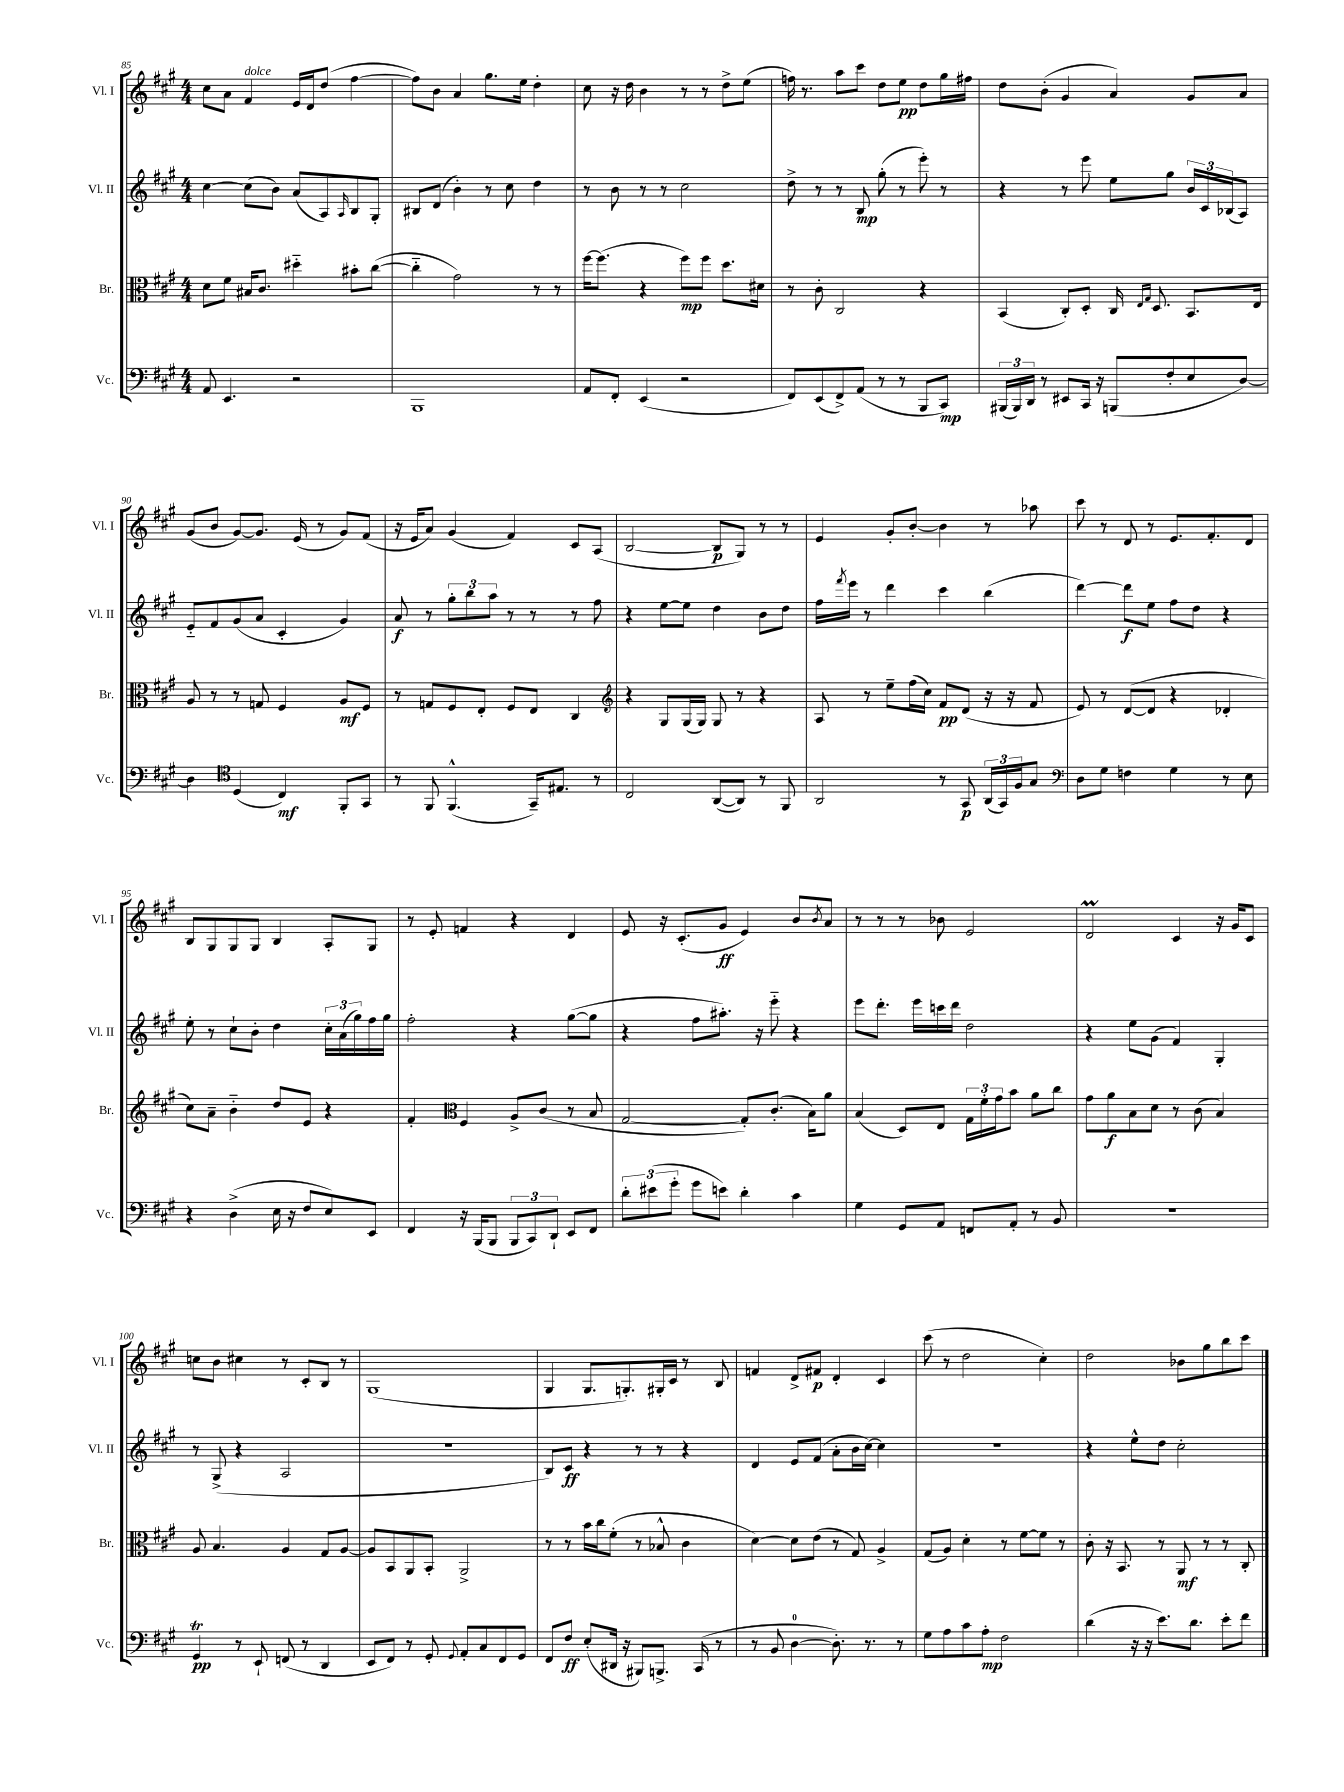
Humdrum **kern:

**kern	**dynam	**kern	**dynam	**kern	**dynam	**kern	**dynam
*part4	*part4	*part3	*part3	*part2	*part2	*part1	*part1
*staff4	*staff4	*staff3	*staff3	*staff2	*staff2	*staff1	*staff1
*I"Vc.	*	*I"Br.	*	*I"Vl. II	*	*I"Vl. I	*
*I'Vc.	*	*I'Br.	*	*I'Vl. II	*	*I'Vl. I	*
*clefF4	*	*clefC3	*	*clefG2	*	*clefG2	*
*k[f#c#g#]	*	*k[f#c#g#]	*	*k[f#c#g#]	*	*k[f#c#g#]	*
*M4/4	*	*M4/4	*	*M4/4	*	*M4/4	*
=85	=85	=85	=85	=85	=85	=85	=85
8AA/	.	8d\L	.	[4cc#\	.	8cc#\L	.
4.EE/	.	8f#\J	.	.	.	8a\J	.
!	!	!	!	!	!	!LO:TX:a:i:t=dolce	!
.	.	16B#X/KL	.	(8cc#\L]	.	4f#/	.
.	.	8.c#/J	.	.	.	.	.
.	.	.	.	8b\J)	.	.	.
2r	.	4dd#X\	.	(8a/L	.	16e/LL	.
.	.	.	.	.	.	16d/J	.
.	.	.	.	8A/)	.	(8dd/J	.
.	.	.	.	16qqA/	.	.	.
.	.	8b#X'\L	.	8B/	.	[4ff#\	.
.	.	([8cc#\J	.	8G#'/J	.	.	.
=86	=86	=86	=86	=86	=86	=86	=86
1BBB	.	4cc#\]	.	8B#X/L	.	8ff#\L])	.
.	.	.	.	(8d/J	.	8b\J	.
.	.	2g#\)	.	4b'\)	.	4a/	.
.	.	.	.	8r	.	8.gg#\L	.
.	.	.	.	8cc#\	.	.	.
.	.	.	.	.	.	16ee\Jk	.
.	.	8r	.	4dd\	.	4dd'\	.
.	.	8r	.	.	.	.	.
=87	=87	=87	=87	=87	=87	=87	=87
8AA/L	.	[16ff#\KL	.	8r	.	8cc#\	.
.	.	(8.ff#\J]	.	.	.	.	.
8FF#'/J	.	.	.	8b\	.	16r	.
.	.	.	.	.	.	16dd\	.
(4EE/	.	4r	.	8r	.	4b\	.
.	.	.	.	8r	.	.	.
2r	.	8ff#\L)	mp	2cc#\	.	8r	.
.	.	8ff#\J	.	.	.	8r	.
.	.	8.dd\L	.	.	.	8dd^\L	.
.	.	.	.	.	.	(8ee\J	.
.	.	16d#X\Jk	.	.	.	.	.
=88	=88	=88	=88	=88	=88	=88	=88
8FF#/L)	.	8r	.	8dd^\	.	16ffn\)	.
.	.	.	.	.	.	8.r	.
(8EE/	.	8c#'\	.	8r	.	.	.
8FF#^/)	.	2C#/	.	8r	.	8aa\L	.
(8AA/J	.	.	.	8B/	mp	8ccc#\J	.
8r	.	.	.	(8gg#'\	.	8dd\L	.
8r	.	.	.	8r	.	8ee\J	pp
8BBB/L	.	4r	.	8eee'\)	.	8dd\L	.
8CC#/J)	mp	.	.	8r	.	16gg#\L	.
.	.	.	.	.	.	16ff#X\JJ	.
=89	=89	=89	=89	=89	=89	=89	=89
(24BBB#X/LL	.	(4BB/	.	4r	.	8dd\L	.
24BBB#/)	.	.	.	.	.	.	.
24DD/JJ	.	.	.	.	.	.	.
8r	.	.	.	.	.	(8b'\J	.
8EE#X/L	.	8C#'/L)	.	8r	.	4g#/	.
16CC#/Jk	.	8D'/J	.	8eee\	.	.	.
16r	.	.	.	.	.	.	.
(8BBBn/L	.	16C#/	.	8ee\L	.	4a/)	.
.	.	16qqE/LL	.	.	.	.	.
.	.	16qqG#/JJ	.	.	.	.	.
.	.	8.D/	.	.	.	.	.
8F#'/	.	.	.	8gg#\J	.	.	.
8E/	.	8.BB/L	.	24b/LL	.	8g#/L	.
.	.	.	.	24c#/	.	.	.
.	.	.	.	(24B-X/J	.	.	.
[8D/J)	.	.	.	8A/J)	.	8a/J	.
.	.	16E/Jk	.	.	.	.	.
!!LO:LB:g=z
=90	=90	=90	=90	=90	=90	=90	=90
4D\]	.	8A/	.	8e/L	.	(8g#/L	.
.	.	8r	.	8f#/	.	8b/J	.
*clefC4	*	*	*	*	*	*	*
(4D/	.	8r	.	(8g#/	.	[8g#/L)	.
.	.	8Gn/	.	8a/J	.	8.g#/J]	.
4C#/)	mf	4F#/	.	4c#'/	.	.	.
.	.	.	.	.	.	(16e/	.
.	.	.	.	.	.	8r	.
8FF#'/L	.	8A/L	mf	4g#/)	.	8g#/L)	.
8GG#/J	.	8F#/J	.	.	.	(8f#/J	.
=91	=91	=91	=91	=91	=91	=91	=91
8r	.	8r	.	8a/	f	16r	.
.	.	.	.	.	.	16e/KL	.
8FF#/	.	8Gn/L	.	8r	.	8a/J)	.
(4.FF#^^/	.	8F#/	.	12gg#'\L	.	(4g#/	.
.	.	.	.	12bb\	.	.	.
.	.	8E'/J	.	.	.	.	.
.	.	.	.	12aa\J	.	.	.
.	.	8F#/L	.	8r	.	4f#/)	.
16GG#~/KL)	.	8E/J	.	8r	.	.	.
8.E#X/J	.	.	.	.	.	.	.
.	.	4C#/	.	8r	.	8c#/L	.
8r	.	.	.	8ff#\	.	(8A/J	.
=92	=92	=92	=92	=92	=92	=92	=92
*	*	*clefG2	*	*	*	*	*
2C#/	.	4r	.	4r	.	[2B/	.
.	.	8G#/L	.	[8ee\L	.	.	.
.	.	(16G#/L	.	8ee\J]	.	.	.
.	.	16G#/JJ)	.	.	.	.	.
([8AA/L	.	8G#/	.	4dd\	.	8B/L]	p
8AA/J])	.	8r	.	.	.	8G#/J)	.
8r	.	4r	.	8b\L	.	8r	.
8FF#/	.	.	.	8dd\J	.	8r	.
=93	=93	=93	=93	=93	=93	=93	=93
2AA/	.	8A/	.	16ff#\LL	.	4e/	.
.	.	.	.	8qfff#/	.	.	.
.	.	.	.	16eee\JJ	.	.	.
.	.	8r	.	8r	.	.	.
.	.	8ee~\L	.	4ddd\	.	8g#'/L	.
.	.	(16ff#\L	.	.	.	[8b'/J	.
.	.	16cc#\JJ)	.	.	.	.	.
8r	.	8f#/L	pp	4ccc#\	.	4b\]	.
8GG#/	p	(8d/J	.	.	.	.	.
(24AA/LL	.	16r	.	(4bb\	.	8r	.
24GG#/)	.	.	.	.	.	.	.
.	.	16r	.	.	.	.	.
24F#/J	.	.	.	.	.	.	.
8G#/J	.	8f#/	.	.	.	8aa-X\	.
=94	=94	=94	=94	=94	=94	=94	=94
*clefF4	*	*	*	*	*	*	*
8D\L	.	8e/)	.	[4ddd\)	.	8ccc#\	.
8G#\J	.	8r	.	.	.	8r	.
4Fn\	.	([8d/L	.	8ddd\L]	f	8d/	.
.	.	8d/J]	.	8ee\J	.	8r	.
4G#\	.	4r	.	8ff#\L	.	8.e/L	.
.	.	.	.	8dd\J	.	.	.
.	.	.	.	.	.	8.f#'/	.
8r	.	4d-X'/	.	4r	.	.	.
8E\	.	.	.	.	.	8d/J	.
!!LO:LB:g=z
=95	=95	=95	=95	=95	=95	=95	=95
4r	.	8cc#\L)	.	8ee'\	.	8B/L	.
.	.	8a~\J	.	8r	.	8G#/	.
(4D^\	.	4b\	.	8cc#`\L	.	8G#/	.
.	.	.	.	8b'\J	.	8G#/J	.
16E\	.	8dd/L	.	4dd\	.	4B/	.
16r	.	.	.	.	.	.	.
8F#/L	.	8e/J	.	.	.	.	.
8E/)	.	4r	.	24cc#'\LL	.	8A'/L	.
.	.	.	.	(24a\	.	.	.
.	.	.	.	24gg#\)	.	.	.
8EE/J	.	.	.	16ff#\	.	8G#/J	.
.	.	.	.	16gg#\JJ	.	.	.
=96	=96	=96	=96	=96	=96	=96	=96
4FF#/	.	4f#'/	.	2ff#'\	.	8r	.
.	.	.	.	.	.	8e'/	.
*	*	*clefC3	*	*	*	*	*
16r	.	4F#/	.	.	.	4fn/	.
(16BBB/KL	.	.	.	.	.	.	.
8BBB/J	.	.	.	.	.	.	.
12BBB/L	.	8A^/L	.	4r	.	4r	.
12CC#/)	.	.	.	.	.	.	.
.	.	(8c#/J	.	.	.	.	.
12DD`/J	.	.	.	.	.	.	.
8EE/L	.	8r	.	([8gg#\L	.	4d/	.
8FF#/J	.	8B/	.	8gg#\J]	.	.	.
=97	=97	=97	=97	=97	=97	=97	=97
12d'\L	.	[2G#/	.	4r	.	8e/	.
(12e#X\	.	.	.	.	.	.	.
.	.	.	.	.	.	16r	.
12g#'\J	.	.	.	.	.	.	.
.	.	.	.	.	.	(8.c#'/L	.
8g#\L	.	.	.	8ff#\L	.	.	.
8en\J)	.	.	.	8.aa#X'\J)	.	8g#/J	ff
4d'\	.	8G#'/L])	.	.	.	4e/)	.
.	.	.	.	16r	.	.	.
.	.	(8.c#'/J	.	8eee\	.	.	.
4c#\	.	.	.	4r	.	8b/L	.
.	.	16B\KL)	.	.	.	.	.
.	.	.	.	.	.	8qb/	.
.	.	8a\J	.	.	.	8a/J	.
=98	=98	=98	=98	=98	=98	=98	=98
4G#\	.	(4B/	.	8eee\L	.	8r	.
.	.	.	.	8.ddd'\J	.	8r	.
8GG#/L	.	8D/L)	.	.	.	8r	.
.	.	.	.	16eee\LL	.	.	.
8AA/J	.	8E/J	.	16cccn\	.	8b-X\	.
.	.	.	.	16ddd\JJ	.	.	.
8FFn/L	.	24G#\LL	.	2dd\	.	2e/	.
.	.	24f#'\	.	.	.	.	.
.	.	24g#\J	.	.	.	.	.
8AA'/J	.	8b\J	.	.	.	.	.
8r	.	8a\L	.	.	.	.	.
8BB/	.	8cc#\J	.	.	.	.	.
=99	=99	=99	=99	=99	=99	=99	=99
1r	.	8g#\L	.	4r	.	2dM/	.
.	.	8a\	f	.	.	.	.
.	.	8B\	.	8ee\L	.	.	.
.	.	8d\J	.	(8g#\J	.	.	.
.	.	8r	.	4f#/)	.	4c#/	.
.	.	(8c#\	.	.	.	.	.
.	.	4B/)	.	4G#'/	.	16r	.
.	.	.	.	.	.	16g#/KL	.
.	.	.	.	.	.	8c#/J	.
!!LO:LB:g=z
=100	=100	=100	=100	=100	=100	=100	=100
4GG#t/	pp	8A/	.	8r	.	8ccn\L	.
.	.	4.B/	.	(8G#^/	.	8b\J	.
8r	.	.	.	4r	.	4cc#X\	.
8EE`/	.	.	.	.	.	.	.
(8FFn/	.	4A/	.	2A/	.	8r	.
8r	.	.	.	.	.	8c#'/L	.
4DD/	.	8G#/L	.	.	.	8B/J	.
.	.	[8A/J	.	.	.	8r	.
=101	=101	=101	=101	=101	=101	=101	=101
8EE/L	.	8A/L]	.	1r	.	(1G#	.
8FF#/J)	.	8BB/	.	.	.	.	.
8r	.	8AA/	.	.	.	.	.
8GG#'/	.	8BB'/J	.	.	.	.	.
8qqGG#/	.	.	.	.	.	.	.
8AA'/L	.	2AA^/	.	.	.	.	.
8C#/	.	.	.	.	.	.	.
8FF#/	.	.	.	.	.	.	.
8GG#/J	.	.	.	.	.	.	.
=102	=102	=102	=102	=102	=102	=102	=102
8FF#/L	.	8r	.	8B/L)	.	4G#/	.
8F#/J	ff	8r	.	8c#/J	ff	.	.
(8E'/L	.	16b\LL	.	4r	.	8.G#/L	.
.	.	16cc#\J	.	.	.	.	.
16DD#X/Jk	.	(8f#'\J	.	.	.	.	.
16r	.	.	.	.	.	8.Gn'/)	.
8BBB#X/L)	.	8r	.	8r	.	.	.
8.BBBn^/J	.	8B-X^^/	.	8r	.	16G#X'/L	.
.	.	.	.	.	.	16c#/JJ	.
.	.	4c#\	.	4r	.	8r	.
(16CC#/	.	.	.	.	.	.	.
8r	.	.	.	.	.	8B/	.
=103	=103	=103	=103	=103	=103	=103	=103
8r	.	[4d\)	.	4d/	.	4fn/	.
8BB/	.	.	.	.	.	.	.
[4D\	.	8d\L]	.	8e/L	.	8d^/L	.
.	.	(8e\J	.	(8f#/J	.	8f#X/J	p
8.D'\])	.	8r	.	8a'\L	.	4d'/	.
.	.	8G#/)	.	16b\L	.	.	.
8.r	.	.	.	[16cc#\JJ)	.	.	.
.	.	4A^/	.	4cc#\]	.	4c#/	.
8r	.	.	.	.	.	.	.
=104	=104	=104	=104	=104	=104	=104	=104
8G#\L	.	(8G#/L	.	1r	.	(8ccc#\	.
8A\	.	8A/J)	.	.	.	8r	.
8c#\	.	4d'\	.	.	.	2dd\	.
8A'\J	mp	.	.	.	.	.	.
2F#\	.	8r	.	.	.	.	.
.	.	[8f#\L	.	.	.	.	.
.	.	8f#\J]	.	.	.	4cc#'\)	.
.	.	8r	.	.	.	.	.
=105	=105	=105	=105	=105	=105	=105	=105
(4d\	.	8c#'\	.	4r	.	2dd\	.
.	.	16r	.	.	.	.	.
.	.	8.BB/	.	.	.	.	.
16r	.	.	.	8ee^^\L	.	.	.
16r	.	.	.	.	.	.	.
8.e\L)	.	8r	.	8dd\J	.	.	.
.	.	8AA/	mf	2cc#'\	.	8b-X\L	.
8.d\J	.	.	.	.	.	.	.
.	.	8r	.	.	.	8gg#\	.
8e'\L	.	8r	.	.	.	8bb\	.
8f#\J	.	8C#'/	.	.	.	8ccc#\J	.
==	==	==	==	==	==	==	==
*-	*-	*-	*-	*-	*-	*-	*-
